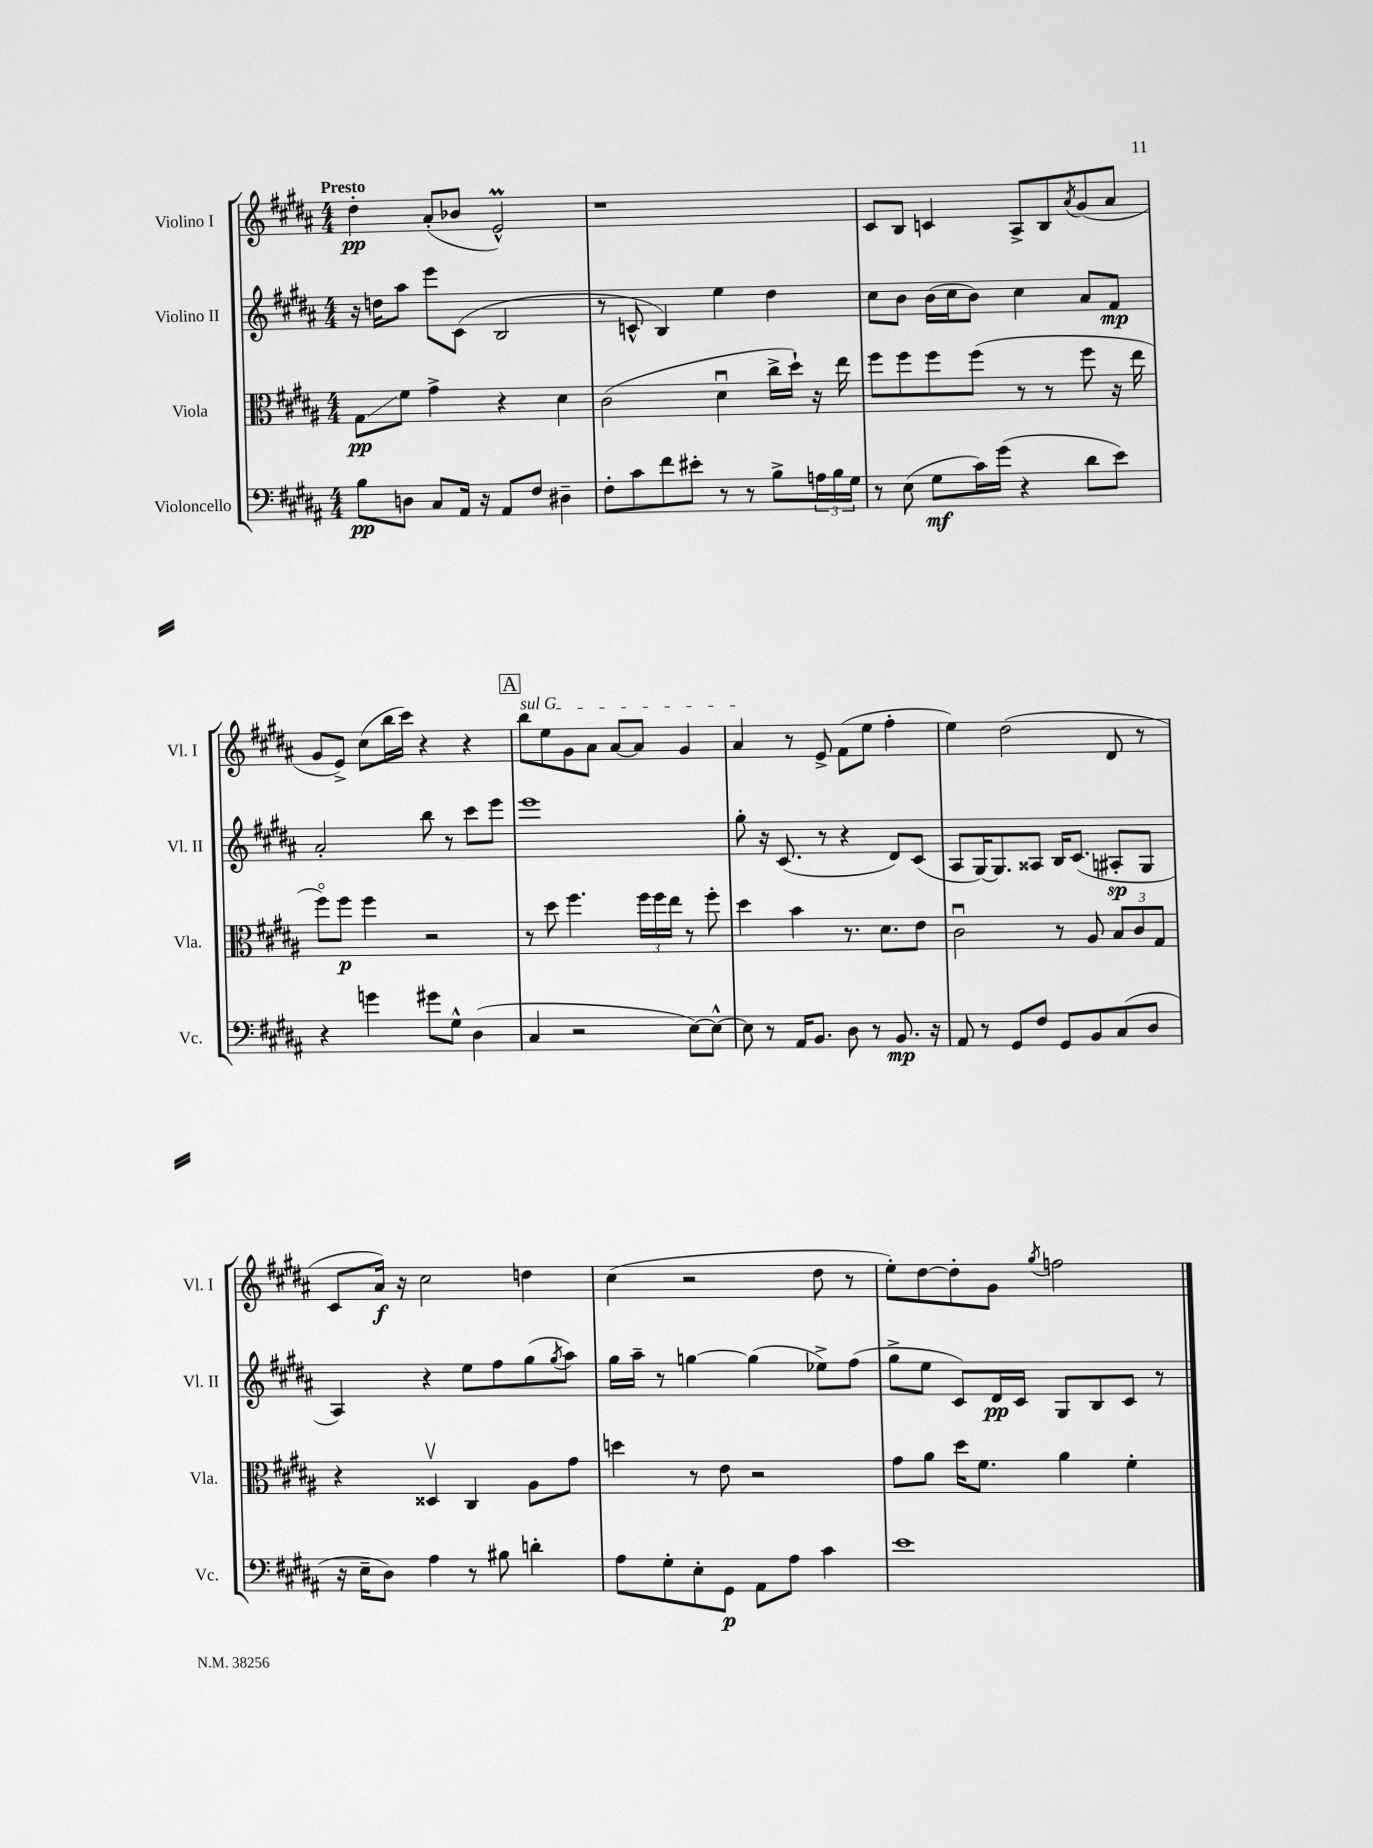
<<
\new StaffGroup <<
\new Staff = "s0" \with { instrumentName = "Violino I" shortInstrumentName = "Vl. I" } {
    \clef treble \key b \major \numericTimeSignature \time 4/4 \tempo "Presto"
    dis''4-.\pp ais'8-.( bes'8 e'2-^\prall) |
    r1 |
    cis'8 b8 c'4 ais8-> b8 \acciaccatura { ais'8 } gis'8( ais'8 |
    gis'8 e'8->) cis''8( b''16 cis'''16) r4 r4 |
    \mark \markup { \box "A" } \once \override TextSpanner.bound-details.left.text = \markup { \italic "sul G" } b''8\startTextSpan e''8 gis'8 ais'8 ais'8~ ais'8 gis'4 |
    ais'4\stopTextSpan r8 e'8-> fis'8( e''8 fis''4-. |
    e''4) dis''2( dis'8 r8 |
    cis'8 ais'16\f) r16 cis''2 d''4 |
    cis''4( r2 dis''8 r8 |
    e''8-.) dis''8~ dis''8-. gis'8 \acciaccatura { gis''8 } f''2 \bar "|." |
}
\new Staff = "s1" \with { instrumentName = "Violino II" shortInstrumentName = "Vl. II" } {
    \clef treble \key b \major \numericTimeSignature \time 4/4
    r16 d''16 ais''8 e'''8 cis'8( b2 |
    r8 c'8-^ b4) e''4 dis''4 |
    cis''8 b'8 b'16( cis''16 b'8) cis''4 ais'8 fis'8\mp |
    ais'2-. b''8 r8 cis'''8 e'''8 |
    \mark \markup { \box "A" } e'''1 |
    gis''8-. r16 cis'8.( r8 r4 dis'8) cis'8( |
    ais8 gis16~) gis8. aisis8 b16 cis'8.( ais8-.\sp gis8 |
    ais4) r4 e''8 fis''8 gis''8( \acciaccatura { gis''8 } ais''8) |
    gis''16 ais''16-- r8 g''4~ g''4( ees''8->) fis''8( |
    gis''8-> e''8 cis'8) dis'16\pp cis'16 gis8 b8 cis'8 r8 \bar "|." |
}
\new Staff = "s2" \with { instrumentName = "Viola" shortInstrumentName = "Vla." } {
    \clef alto \key b \major \numericTimeSignature \time 4/4
    gis8\glissando\pp fis'8 gis'4-> r4 dis'4 |
    cis'2( dis'4\downbow cis''16-> dis''16-!) r16 e''16 |
    fis''8 fis''8 fis''8 fis''8( r8 r8 fis''8 r16 e''16 |
    fis''8\flageolet) fis''8\p fis''4 r2 |
    \mark \markup { \box "A" } r8 dis''8 fis''4. \tuplet 3/2 { fis''16 fis''16 e''16 } r8 fis''8-. |
    dis''4 b'4 r8. dis'8. e'8 |
    cis'2\downbow r8 ais8 \tuplet 3/2 { b8 cis'8 gis8 } |
    r4 disis4\upbow cis4 ais8 gis'8 |
    d''4 r8 e'8 r2 |
    gis'8 ais'8 dis''16 fis'8. ais'4 fis'4-. \bar "|." |
}
\new Staff = "s3" \with { instrumentName = "Violoncello" shortInstrumentName = "Vc." } {
    \clef bass \key b \major \numericTimeSignature \time 4/4
    b8\pp d8 cis8 ais,16 r16 ais,8 fis8 dis4-- |
    fis8-. cis'8 fis'8 eis'8-. r8 r8 b8-> \tuplet 3/2 { a16 b16 gis16 } |
    r8 e8( gis8\mf cis'16) gis'16( r4 dis'8 e'8) |
    r4 g'4 gis'8 gis8-^ dis4( |
    \mark \markup { \box "A" } cis4 r2 e8~) e8~-^ |
    e8 r8 ais,16 b,8. dis8 r8 b,8.\mp r16 |
    ais,8 r8 gis,8 fis8 gis,8 b,8 cis8( dis8 |
    r16 e16-- dis8) ais4 r8 bis8 d'4-. |
    ais8 gis8-. e8-. gis,8\p ais,8 ais8 cis'4 |
    e'1 \bar "|." |
}
>>
>>
\layout { \context { \Score \remove "Bar_number_engraver" } }
